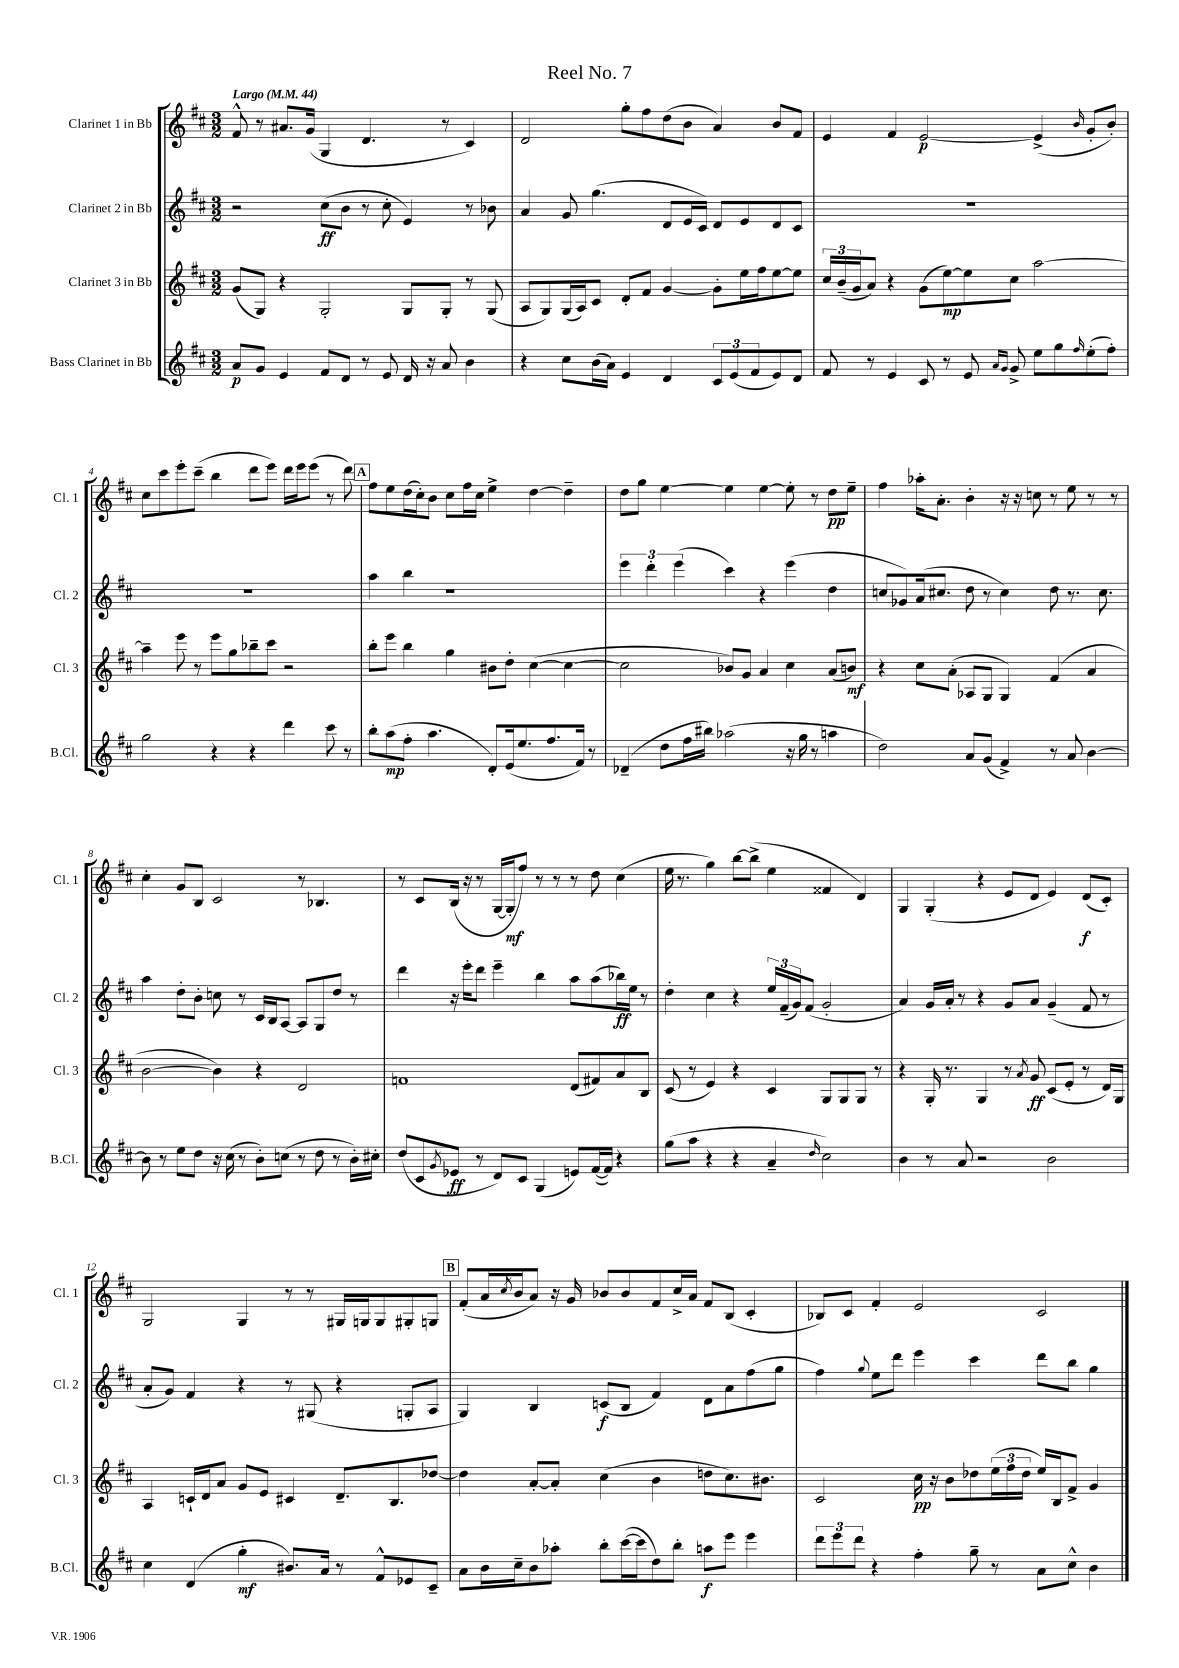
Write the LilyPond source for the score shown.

\header { title = "Reel No. 7" }
<<
\new StaffGroup <<
\new Staff = "s0" \with { instrumentName = "Clarinet 1 in Bb" shortInstrumentName = "Cl. 1" } {
    \clef treble \key d \major \numericTimeSignature \time 3/2 \tempo "Largo" 4 = 44
    fis'8-^ r8 ais'8. g'16( g4 d'4. r8 cis'4) |
    d'2 g''8-. fis''8 d''8( b'8 a'4) b'8 fis'8 |
    e'4 fis'4 e'2~\p e'4->( \grace { b'16 } g'8-. b'8-.) |
    cis''8 cis'''8 e'''8-. cis'''8--( b''4 d'''8 e'''8) d'''16 e'''16 e'''8( r8 d'''8) |
    \mark \markup { \box "A" } fis''8 e''8 d''16( cis''16-.) b'8 cis''8 fis''16 cis''16 e''4-> d''4~ d''4-- |
    d''8 g''8 e''4~ e''4 e''4~ e''8-. r8 d''8\pp e''8-- |
    fis''4 aes''16-. a'8.-. b'4-. r16 r16 c''8 r8 e''8 r8 r8 |
    cis''4-. g'8 b8 cis'2 r8 bes4. |
    r8 cis'8 b16( r16 r8 g16~ g16-.\mf fis''8) r8 r8 r8 d''8 cis''4( |
    e''16 r8. g''4) b''8~ b''8->( e''4 fisis'4 d'4) |
    g4 g4-.( r4 e'8 d'8 e'4) d'8\f( cis'8-.) |
    g2 g4 r8 r8 gis16 g16 g8 gis8-. g8 |
    \mark \markup { \box "B" } fis'8-.( a'16 \acciaccatura { cis''8 } b'16 a'8) r16 g'16 bes'8 bes'8 fis'8 cis''16-> a'16 fis'8 b8( cis'4-. |
    bes8) cis'8 fis'4-. e'2 cis'2 \bar "|." |
}
\new Staff = "s1" \with { instrumentName = "Clarinet 2 in Bb" shortInstrumentName = "Cl. 2" } {
    \clef treble \key d \major \numericTimeSignature \time 3/2
    r2 cis''8\ff( b'8 r8 cis''8-. e'4) r8 bes'8 |
    a'4 g'8 g''4.( d'8 e'16 cis'16) d'8 e'8 d'8 cis'8 |
    R1. |
    R1. |
    \mark \markup { \box "A" } a''4 b''4 r1 |
    \tuplet 3/2 { e'''4 d'''4-. e'''4( } cis'''4) r4 e'''4( d''4 |
    c''8 ges'8) a'16( cis''8. d''8 r8 cis''4) d''8 r8. cis''8. |
    a''4 d''8-. b'8-. c''8 r8 cis'16 b16 a8~ a8 g8 d''8 r8 |
    d'''4 r16 e'''16-. d'''8 e'''4-- b''4 a''8 a''8( bes''16\ff) e''16 r8 |
    d''4-. cis''4 r4 \tuplet 3/2 { e''16 fis'16--( g'16) } fis'8( g'2-. |
    a'4) g'16 a'16-. r8 r4 g'8 a'8 g'4--( fis'8 r8 |
    a'8-. g'8) fis'4 r4 r8 gis8( r4 g8-. a8 |
    \mark \markup { \box "B" } g4) b4 c'8\f( b8 fis'4) d'8 a'8 fis''8( g''8 |
    fis''4) \appoggiatura { g''8 } e''8 d'''8 e'''4 cis'''4 d'''8 b''8 g''4 \bar "|." |
}
\new Staff = "s2" \with { instrumentName = "Clarinet 3 in Bb" shortInstrumentName = "Cl. 3" } {
    \clef treble \key d \major \numericTimeSignature \time 3/2
    g'8( g8) r4 g2-. g8 g8-. r8 g8( |
    a8 g8) g16( a16) cis'8 d'8-. fis'8 g'4~ g'8-. e''16 fis''16 e''8~ e''8 |
    \tuplet 3/2 { cis''16 b'16--( g'16 } a'8) r4 g'8( e''8~\mp) e''8 cis''8 a''2~ |
    a''4-- e'''8 r8 e'''8 g''8 bes''8-- cis'''8 r2 |
    \mark \markup { \box "A" } b''8-. e'''8 b''4 g''4 bis'8 d''8-. cis''4~( cis''4~ |
    cis''2 bes'8) g'8 a'4 cis''4 a'8( b'8\mf) |
    r4 cis''8 a'8-.( aes8 g8 g4) fis'4( a'4 |
    b'2~ b'4) r4 d'2 |
    f'1 d'8( fis'8) a'8 b8 |
    cis'8( r8 e'4) r4 cis'4 g8 g8 g8 r8 |
    r4 g16-. r8. g4 r8 \acciaccatura { a'8 } g'8\ff cis'8( e'8-. r8 d'16) g16 |
    a4 c'16-! d'16 a'8 g'8 e'8 cis'4 d'8.-- b8. des''8~ |
    \mark \markup { \box "B" } des''4 a'8~-. a'8-. cis''4( b'4 d''8 cis''8.) bis'8. |
    cis'2 cis''16\pp r16 b'8 des''8 \tuplet 3/2 { e''16( fis''16 des''16 } e''16) b16 fis'8-> g'4 \bar "|." |
}
\new Staff = "s3" \with { instrumentName = "Bass Clarinet in Bb" shortInstrumentName = "B.Cl." } {
    \clef treble \key d \major \numericTimeSignature \time 3/2
    a'8\p g'8 e'4 fis'8 d'8 r8 e'8 d'16 r16 a'8 b'4 |
    r4 cis''8 b'16( a'16) e'4 d'4 \tuplet 3/2 { cis'8 e'8( fis'8 } e'8) d'8 |
    fis'8 r8 e'4 cis'8 r8 e'8 \grace { a'16 g'16 } g'8-> e''8 g''8 \grace { fis''16 } e''8-.( fis''8-.) |
    g''2 r4 r4 d'''4 cis'''8 r8 |
    \mark \markup { \box "A" } b''8-. a''8\mp( fis''8-. a''4. d'8-.) e'16( e''8. fis''8. fis'16) r8 |
    des'4--( d''8 fis''16 bis''16) aes''2( r16 g''16 r8 a''4 |
    d''2) a'8 g'8( fis'4->) r8 a'8 b'4~ |
    b'8 r8 e''8 d''8 r16 cis''16( r8 b'8-.) c''8( r8 d''8 r8 b'16-.) cis''16-. |
    d''8( cis'8 \acciaccatura { g'8 } ees'8\ff r8 d'8) cis'8 g4( e'8) fis'16~( fis'16) r4 |
    g''8( a''8 r4 r4 a'4-- \grace { d''16 } cis''2) |
    b'4 r8 a'8 r2 b'2 |
    cis''4 d'4( g''4-.\mf bis'8.) a'16 r8 fis'8-^ ees'8 cis'8-- |
    \mark \markup { \box "B" } a'8 b'16 cis''16-- b'8 aes''8-. b''8-. cis'''16~( cis'''16 d''8) b''8-. a''8\f e'''8 e'''4 |
    \tuplet 3/2 { d'''8 e'''8 d'''8 } r4 fis''4-. g''8-- r8 a'8 cis''8-^ b'4 \bar "|." |
}
>>
>>
